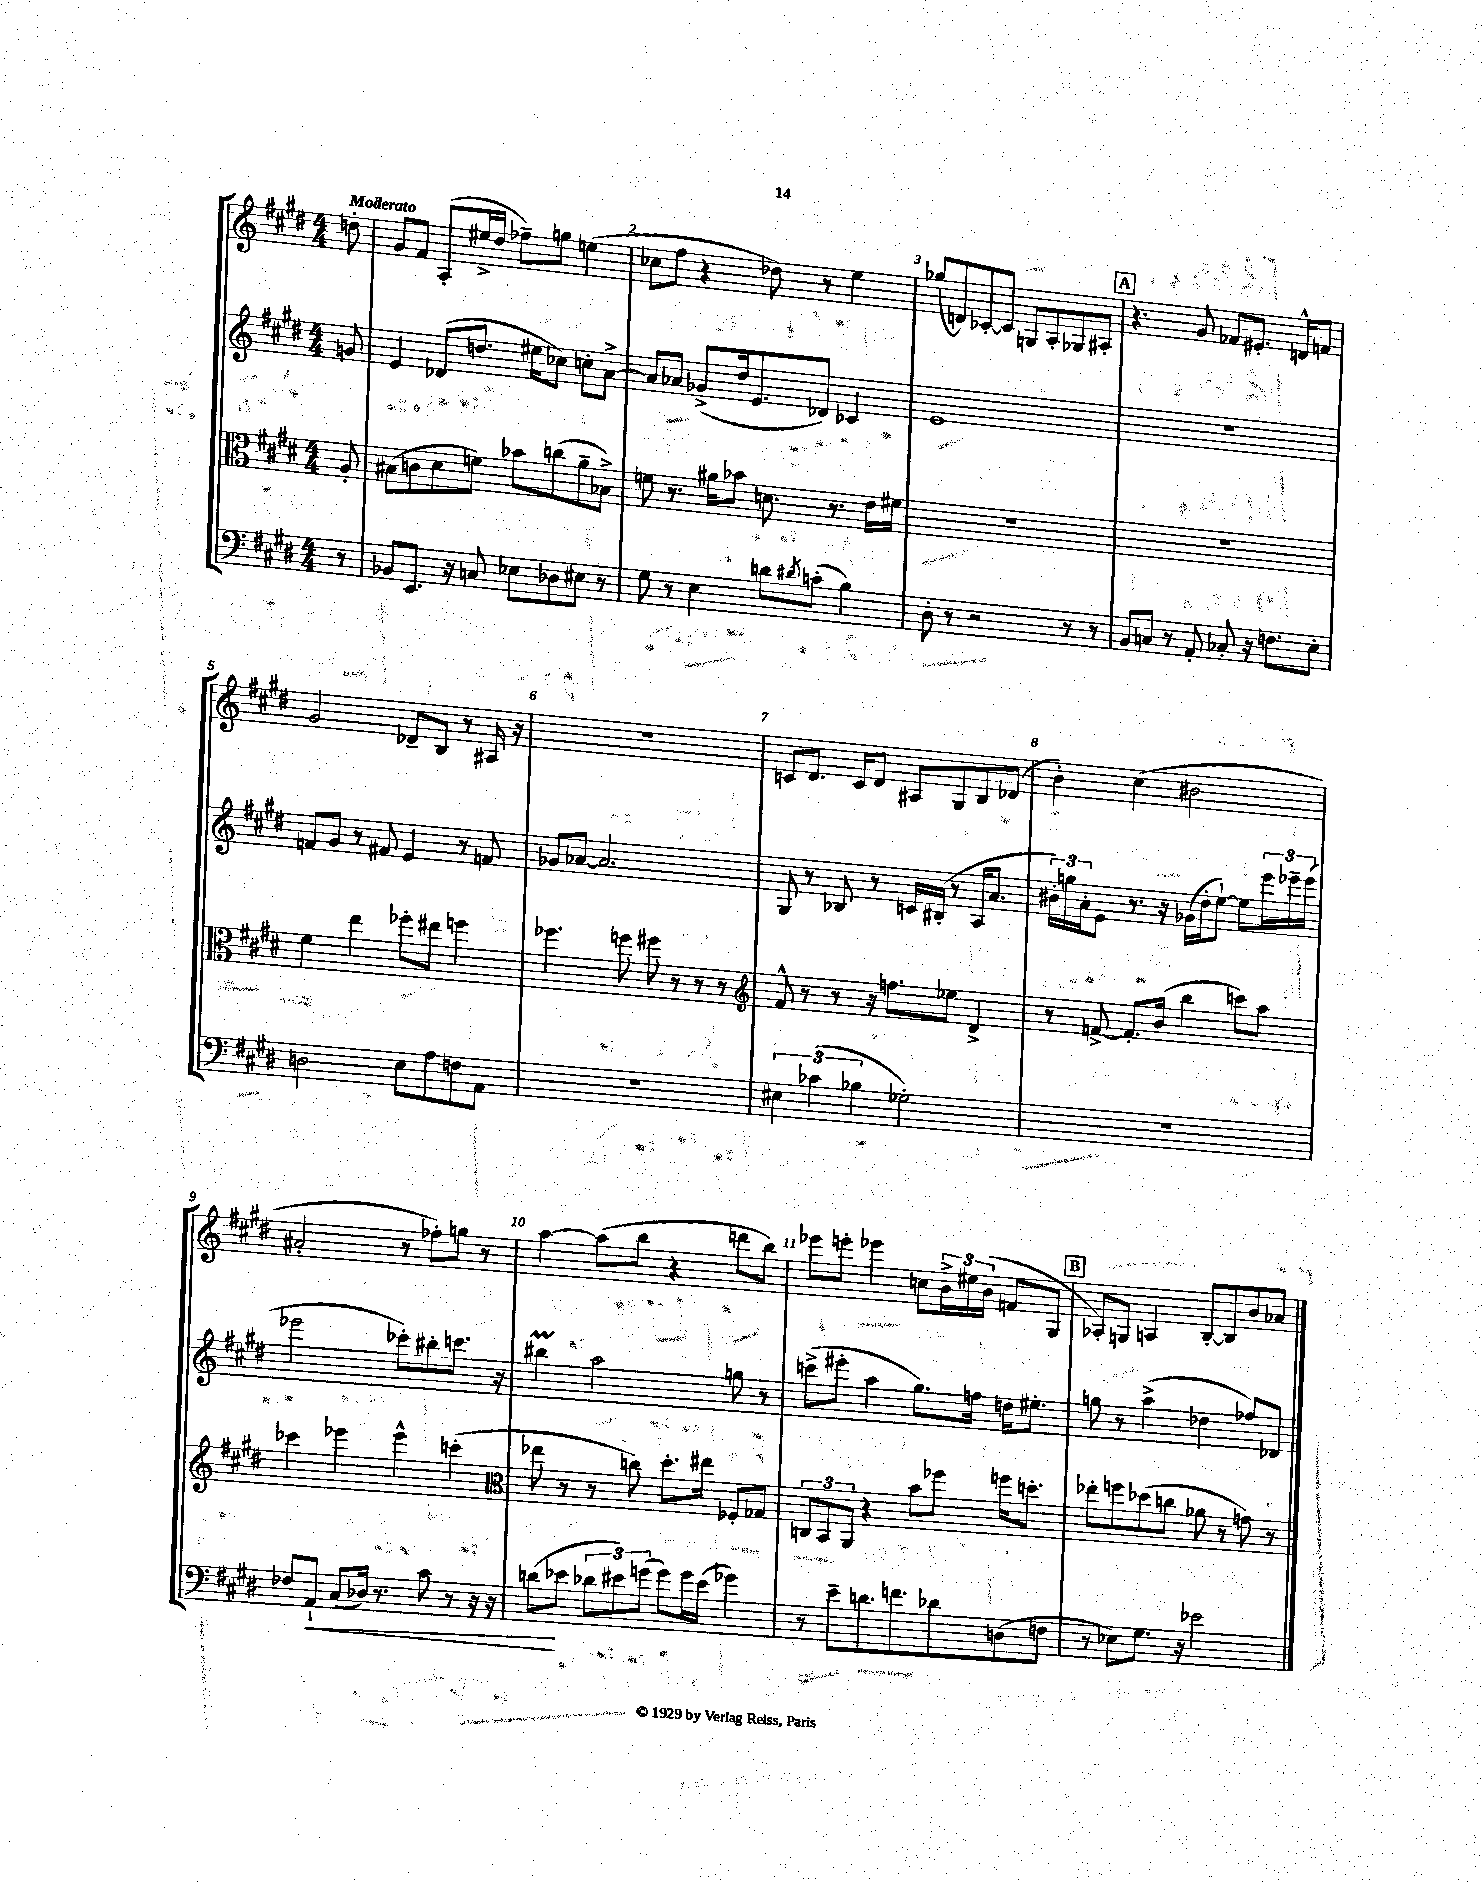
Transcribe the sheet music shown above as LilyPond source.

<<
\new StaffGroup <<
\new Staff = "s0" {
    \clef treble \key e \major \numericTimeSignature \time 4/4 \partial 8 \tempo "Moderato"
    d''8-. |
    gis'8 fis'8 a8-.( eis''16-> dis''16 fes''8--) g''8 e''4( |
    ces''8 fis''8 r4 des''8) r8 e''4 |
    ges''8( d'8) ces'8~-. ces'8 g8 a8-. ges8 ais8-. |
    \mark \markup { \box "A" } r4. gis'8 fes'8 eis'8.-. d'16-^ f'8 |
    gis'2 des'8-- b8 r8 ais16 r16 |
    R1 |
    c'8 dis'8. c'16 dis'8 ais8 gis8 b8 des'8( |
    b'4-.) cis''4( bis'2 |
    ais'2-. r8 fes''8-.) g''8 r8 |
    a''4~ a''8( b''8 r4 d'''8 b''8) |
    ees'''8 e'''8-. ees'''4 c''8 \tuplet 3/2 { b'16-> eis''16 b'16( } f'8 gis8 |
    \mark \markup { \box "B" } aes8-.) g8 a4 b8~-. b8 b'8 aes'8 \bar "|." |
}
\new Staff = "s1" {
    \clef treble \key e \major \numericTimeSignature \time 4/4 \partial 8
    g'8 |
    e'4 des'8( d''8. eis''16 ces''8) c''8-. a'8~-> |
    a'8 aes'8 ges'8->( dis''16 e'8. des'8) ces'4 |
    e'1 |
    \mark \markup { \box "A" } r1 |
    f'8 gis'8 r8 fis'8 e'4 r8 f'8 |
    ges'8 aes'8~ aes'2. |
    gis8 r8 bes8 r8 c'16 bis16-.( r8 a16 a'8. |
    \tuplet 3/2 { bis'16-.) g''16 a'16-. } e'8 r8. r16 ges'16( dis''16-. e''8~-!) e''8 \tuplet 3/2 { e'''16 ees'''16-- ees'''16( } |
    ees'''2 ces'''8-.) bis''8-. c'''8. r16 |
    bis''4\prall a''2 g''8 r8 |
    c'''8->( eis'''8-. a''4 gis''8.) f''16 d''16 eis''8.-. |
    \mark \markup { \box "B" } g''8 r8 a''4->( des''4 fes''8) des'8 \bar "|." |
}
\new Staff = "s2" {
    \clef alto \key e \major \numericTimeSignature \time 4/4 \partial 8
    a8-. |
    bis8( c'8 dis'8 f'8) bes'8 c''8( a'8-- bes8->) |
    f'8 r8. ais'16 bes'8 d'8. r8. e'16 fis'16 |
    R1 |
    \mark \markup { \box "A" } R1 |
    fis'4 e''4 fes''8-. eis''8 f''4 |
    fes''4. f''8 fis''8 r8 r8 r8 |
    \clef treble fis'8-^ r8 r8 r16 f''8. ees''8 dis'4-> |
    r8 f'8~-> f'8.-. b'16( b''4 c'''8) a''8 |
    ces'''4 ees'''4 ees'''4-^ c'''4-.( |
    \clef alto ees''8 r8 r8 c''8) dis''8.-. eis''16 fes8-. ges8 |
    \tuplet 3/2 { c8 b,8 a,8 } r4 b'8 fes''8 f''16 d''8.-. |
    \mark \markup { \box "B" } ees''8-. f''8 des''8( c''8 aes'8 r8 g'8) r8 \bar "|." |
}
\new Staff = "s3" {
    \clef bass \key e \major \numericTimeSignature \time 4/4 \partial 8
    r8 |
    bes,8 e,8. r16 c8 ees8 des8 eis8 r8 |
    gis8 r8 e4 d'8 \acciaccatura { dis'8 } c'8-.( b4) |
    dis8-. r8 r2 r8 r8 |
    \mark \markup { \box "A" } b,8 c8 r8 a,8-. ces8-. r16 f8. e8-. |
    d2 e8 a8 f8 a,8 |
    R1 |
    \tuplet 3/2 { eis4 ces'4( bes4 } ges2-.) |
    R1 |
    fes8 a,8-!\< cis8( des16) r8. cis'8 r8 r16 r16 |
    d'8\!( ees'8 \tuplet 3/2 { des'8 eis'8) g'8( } g'8) g'16 eis'16( ges'4) |
    r8 e'8-- d'8. f'8. des'8 d8( f8 |
    \mark \markup { \box "B" } r8 ees8) gis8. r16 ees'2 \bar "|." |
}
>>
>>
\layout { \context { \Score \override BarNumber.break-visibility = ##(#f #t #t) barNumberVisibility = #all-bar-numbers-visible } }
